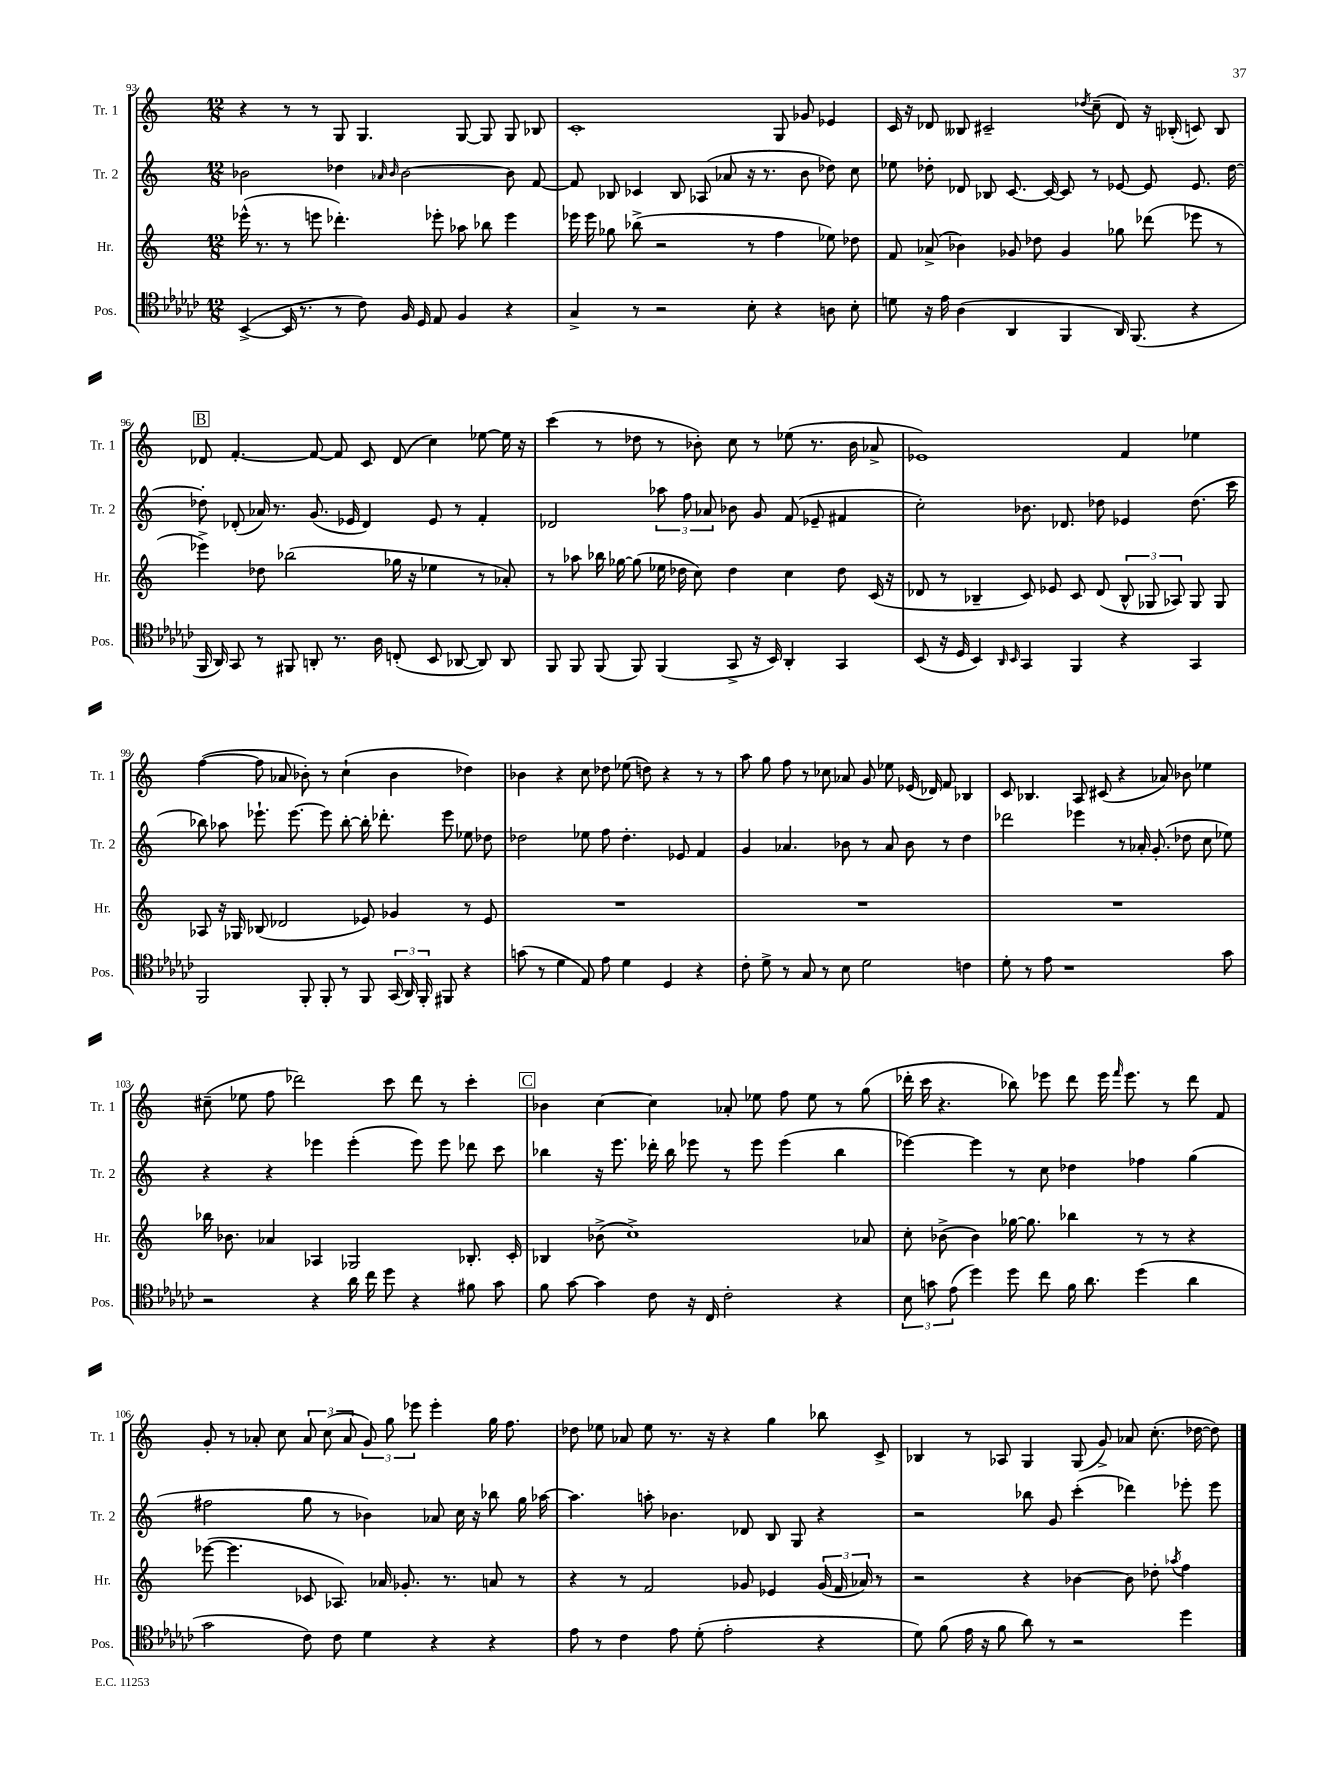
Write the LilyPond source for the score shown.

<<
\new StaffGroup <<
\new Staff = "s0" \with { instrumentName = "Tr. 1" shortInstrumentName = "Tr. 1" } {
    \clef treble \key c \major \numericTimeSignature \time 12/8
    \autoBeamOff r4 r8 r8 g8 g4. g8~ g8 g8 bes8 |
    c'1-. g8 ges'8 ees'4 |
    c'16 r16 des'8 beses8 cis'2-- \acciaccatura { des''8 } c''8--( des'8) r16 bes16-.( c'8) bes8 |
    \mark \markup { \box "B" } des'8 f'4.~-. f'8~ f'8 c'8 des'8( c''4) ees''8~ ees''16 r16 |
    c'''4( r8 des''8 r8 bes'8-.) c''8 r8 ees''8( r8. bes'16 aes'8-> |
    ees'1) f'4 ees''4 |
    f''4~( f''8 aes'8 bes'8-.) r8 c''4-!( bes'4 des''4) |
    bes'4 r4 c''8 des''8 ees''8( d''8) r4 r8 r8 |
    a''8 g''8 f''8 r8 ces''8 aes'8 g'8 ees''8 ees'16( des'16) f'8 bes4 |
    c'8 bes4. a8 cis'8( r4 aes'8) bes'8 ees''4 |
    cis''8--( ees''8 f''8 des'''2) c'''8 des'''8 r8 c'''4-. |
    \mark \markup { \box "C" } bes'4 c''4~ c''4 aes'8-. ees''8 f''8 ees''8 r8 g''8( |
    des'''16-. c'''16 r4. bes''8) ees'''8 des'''8 ees'''16 \grace { f'''16 } ees'''8. r8 des'''8 f'8 |
    g'8-. r8 aes'8-. c''8 \tuplet 3/2 { aes'8 c''8( aes'8 } \tuplet 3/2 { g'8) g''8 ees'''8 } ees'''4-. g''16 f''8. |
    des''8 ees''8 aes'8 ees''8 r8. r16 r4 g''4 bes''8 c'8-> |
    bes4 r8 aes8 g4 g8( g'8->) aes'8 c''8.-.( des''16~ des''8) \bar "|." |
}
\new Staff = "s1" \with { instrumentName = "Tr. 2" shortInstrumentName = "Tr. 2" } {
    \clef treble \key c \major \numericTimeSignature \time 12/8
    \autoBeamOff bes'2 des''4 \grace { aes'16 bes'16 } bes'2~ bes'8 f'8~ |
    f'8 bes8 ces'4 bes8 aes8( aes'8 r16 r8. b'8 des''8) c''8 |
    ees''8 des''8-. des'8 bes8 c'8.~ c'16~ c'8 r8 ees'8~ ees'8 ees'8. des''16~ |
    \mark \markup { \box "B" } des''8-. des'8-.( aes'16) r8. g'8.( ees'16 des'4) ees'8 r8 f'4-. |
    des'2 \tuplet 3/2 { aes''8 f''8 aes'8 } bes'8 g'8 f'8( ees'8-- fis'4 |
    c''2-.) bes'8. des'8. des''8 ees'4 des''8.( c'''16 |
    bes''8) aes''8 ees'''8.-! ees'''8.~ ees'''8 bes''8~-. bes''16-. des'''8.-. ees'''8 ees''8 des''8 |
    des''2 ees''8 f''8 des''4.-. ees'8 f'4 |
    g'4 aes'4. bes'8 r8 aes'8 bes'8 r8 d''4 |
    des'''2 ees'''4 r8 aes'16-. g'8.-.( des''8 c''8 ees''8) |
    r4 r4 ees'''4 ees'''4-.( ees'''8) ees'''8 des'''8 c'''8 |
    \mark \markup { \box "C" } bes''4 r16 e'''8. des'''16-. bes''16 ees'''8 r8 ees'''8 ees'''4( bes''4 |
    ees'''4~) ees'''4 r8 c''8 des''4 fes''4 g''4( |
    fis''2 g''8 r8 bes'4) aes'8 c''16 r16 bes''8 g''16 aes''16~ |
    aes''4. a''8-. bes'4. des'8 b8 g8 r4 |
    r2 bes''8 g'8 c'''4-.( des'''4) ees'''8-. ees'''8 \bar "|." |
}
\new Staff = "s2" \with { instrumentName = "Hr." shortInstrumentName = "Hr." } {
    \clef treble \key c \major \numericTimeSignature \time 12/8
    \autoBeamOff ees'''16-^( r8. r8 e'''8 des'''4.-.) ees'''8-. aes''8 bes''8 ees'''4 |
    ees'''16 ees'''16 ges''8 bes''8->( r2 r8 f''4 ees''8) des''8 |
    f'8 aes'8->( bes'4) ges'8 des''8 ges'4 ges''8 des'''8( ees'''8 r8 |
    \mark \markup { \box "B" } ees'''4->) des''8 bes''2( ges''16 r16 ees''4 r8 aes'8-.) |
    r8 aes''8 bes''16 ges''16~ ges''8( ees''16 des''16 c''8) des''4 c''4 des''8 c'16( r16 |
    des'8 r8 bes4-- c'8) ees'8 c'8 des'8( \tuplet 3/2 { bes8-^ ges8 aes8) } ges8 ges8 |
    aes8 r16 ges16 bes8( des'2 ees'8) ges'4 r8 ees'8 |
    R1. |
    R1. |
    R1. |
    bes''16 bes'8. aes'4 aes4 ges2 bes8.-. c'16-. |
    \mark \markup { \box "C" } bes4 bes'8->( c''1->) aes'8 |
    c''8-. bes'8->( bes'4) ges''16~ ges''8. bes''4 r8 r8 r4 |
    ees'''8~( ees'''4. ces'8 aes8.) aes'16 ges'8.-. r8. a'8 r8 |
    r4 r8 f'2 ges'8 ees'4 \tuplet 3/2 { ges'16( f'16 aes'16) } r8 |
    r2 r4 bes'4~ bes'8 des''8-. \acciaccatura { aes''8 } f''4 \bar "|." |
}
\new Staff = "s3" \with { instrumentName = "Pos." shortInstrumentName = "Pos." } {
    \clef tenor \key ges \major \numericTimeSignature \time 12/8
    \autoBeamOff bes,4~->( bes,16 r8. r8 ces'8) f16 des16 ees8 f4 r4 |
    ges4-> r8 r2 bes8-. r4 a8 bes8-. |
    d'8 r16 ees'16 aes4( aes,4 f,4 aes,16) f,8.( r4 |
    \mark \markup { \box "B" } f,16 aes,16) ges,8 r8 fis,8 a,8-. r8. aes16 c8-.( bes,8 aes,8~ aes,8) aes,8 |
    f,8 f,8 f,8( f,8) f,4( ges,8-> r16 bes,16) aes,4-. ges,4 |
    bes,8( r16 des16 bes,4) \grace { aes,16 bes,16 } ges,4 f,4 r4 ges,4 |
    f,2 f,8-. f,8-. r8 f,8 \tuplet 3/2 { ges,16( aes,16) f,16-. } fis,8 r4 |
    g'8( r8 des'4 ees8) ees'8 des'4 des4 r4 |
    ces'8-. des'8-> r8 ges8 r8 bes8 des'2 c'4 |
    des'8-. r8 ees'8 r1 ges'8 |
    r2 r4 aes'16 ces''16 des''8 r4 fis'8 ges'8 |
    \mark \markup { \box "C" } f'8 ges'8~ ges'4 ces'8 r16 ces16 ces'2-. r4 |
    \tuplet 3/2 { bes8 g'8 ees'8( } des''4) des''8 ces''8 f'16 aes'8. des''4( aes'4 |
    ges'2 ces'8) ces'8 des'4 r4 r4 |
    ees'8 r8 ces'4 ees'8 des'8-.( ees'2-. r4 |
    des'8) f'8( ees'16 r16 f'8 aes'8) r8 r2 des''4 \bar "|." |
}
>>
>>
\layout { \context { \Score currentBarNumber = #93 } }
